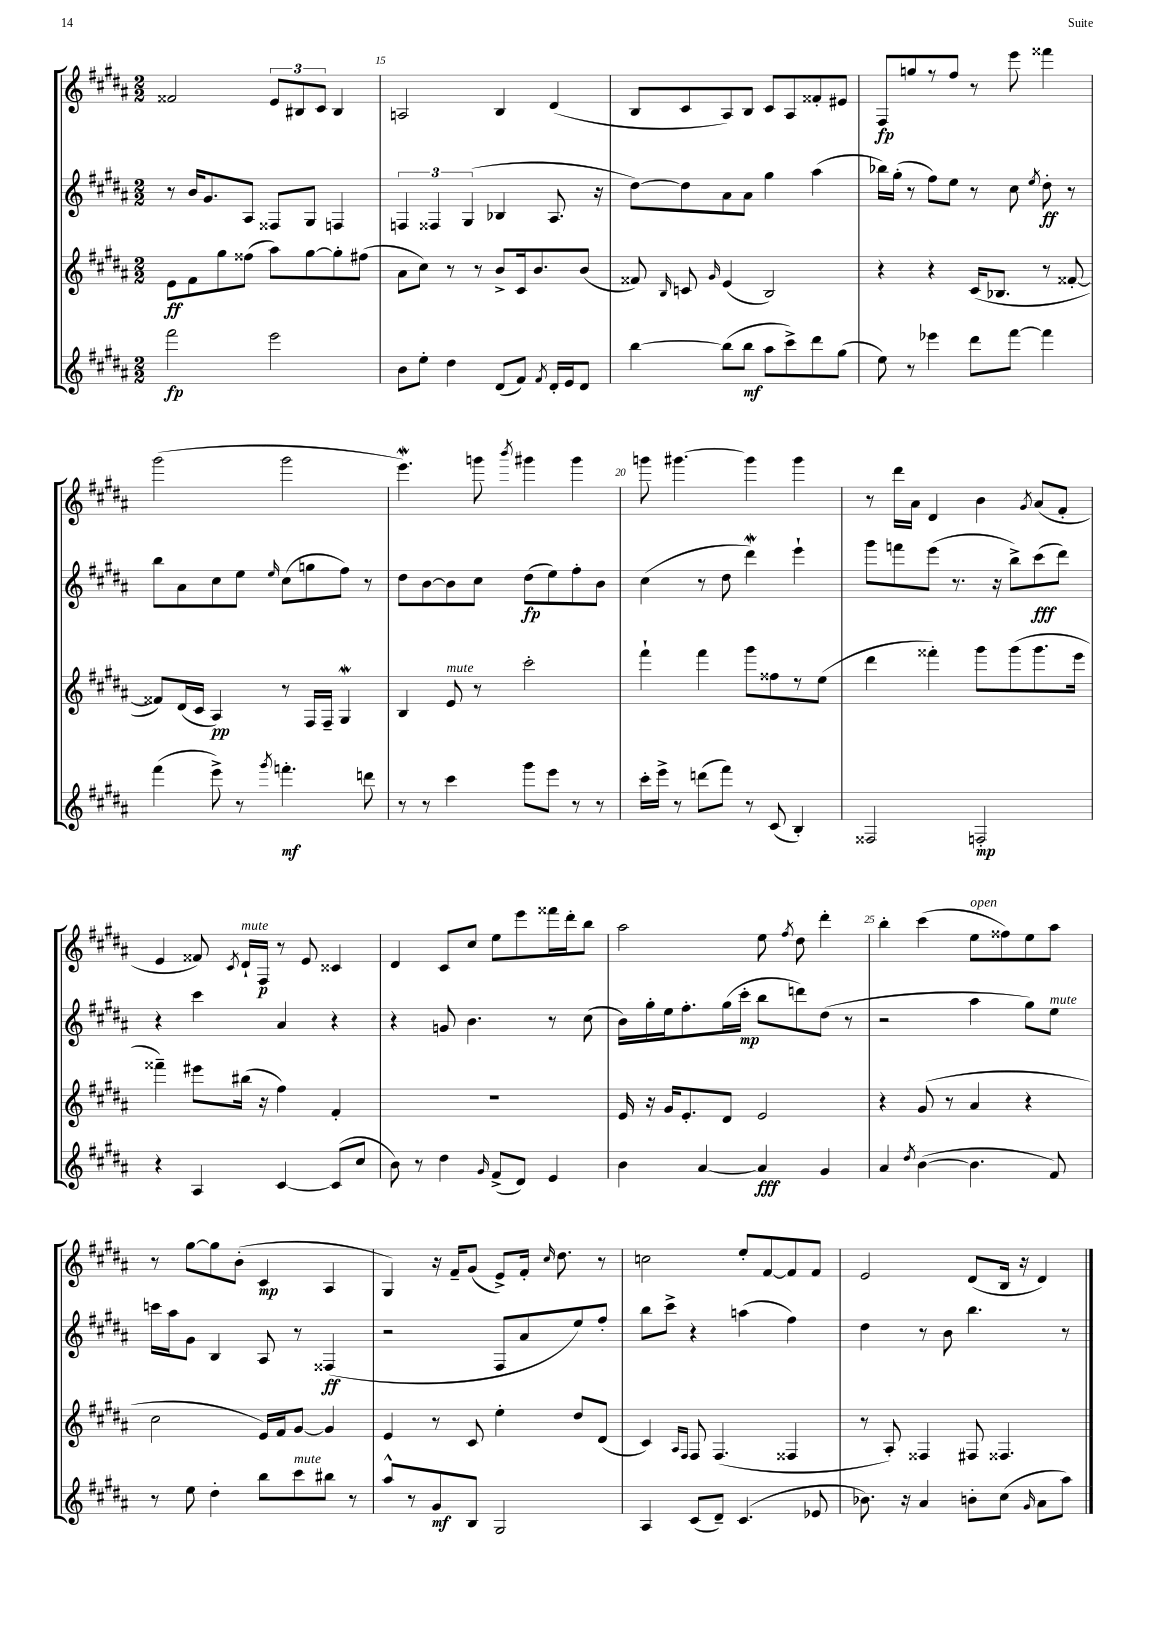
<<
\new StaffGroup <<
\new Staff = "s0" {
    \clef treble \key b \major \numericTimeSignature \time 2/2
    \autoBeamOff fisis'2 \tuplet 3/2 { e'8[ bis8 cis'8] } bis4 |
    a2 b4 dis'4( |
    b8[ cis'8 ais8) b8] cis'8[ ais8 fisis'8-. eis'8] |
    fis8[\fp g''8 r8 fis''8] r8 e'''8 fisis'''4 |
    gis'''2( gis'''2 |
    e'''4.\mordent) g'''8 \acciaccatura { b'''8 } gis'''4 gis'''4 |
    g'''8 gis'''4.~ gis'''4 gis'''4 |
    r8 dis'''16[ ais'16] dis'4 b'4 \acciaccatura { gis'8 } ais'8[( fis'8]-. |
    e'4 fisis'8) \acciaccatura { cis'8 } dis'16[-!^\markup { \italic "mute" } fis16]\p r8 e'8 cisis'4 |
    dis'4 cis'8[ cis''8] e''8[ e'''8 fisis'''16 dis'''16-. b''8] |
    ais''2 e''8 \acciaccatura { fis''8 } dis''8 dis'''4-. |
    b''4-. cis'''4( e''8[^\markup { \italic "open" } fisis''8) e''8 ais''8] |
    r8 gis''8[~ gis''8 b'8]-.( cis'4\mp ais4 |
    gis4) r16 fis'16[-- gis'8]( e'8[->) fis'16]-. \grace { cis''16 } dis''8. r8 |
    c''2 e''8[-. fis'8~ fis'8 fis'8] |
    e'2 dis'8[( b16] r16 dis'4) \bar "|." |
}
\new Staff = "s1" {
    \clef treble \key b \major \numericTimeSignature \time 2/2
    \autoBeamOff r8 b'16[ gis'8. ais8] fisis8[ gis8] f4 |
    \tuplet 3/2 { f4 fisis4 gis4( } bes4 ais8. r16 |
    dis''8[~) dis''8 ais'8 ais'8] gis''4 ais''4( |
    bes''16[) gis''16]-.( r8 fis''8[) e''8] r8 cis''8 \acciaccatura { e''8 } dis''8-.\ff r8 |
    b''8[ ais'8 cis''8 e''8] \grace { e''16 } cis''8[( g''8 fis''8]) r8 |
    dis''8[ b'8~ b'8 cis''8] dis''8[\fp( e''8) fis''8-. b'8] |
    cis''4( r8 dis''8 dis'''4\mordent) e'''4-! |
    gis'''8[ f'''8 e'''8]( r8. r16 b''8[->) cis'''8\fff( dis'''8]) |
    r4 cis'''4 ais'4 r4 |
    r4 g'8 b'4. r8 cis''8( |
    b'16[) gis''16-. e''16 fis''8.-. gis''16( cis'''16]-.\mp b''8[ d'''8) dis''8]( r8 |
    r2 ais''4 gis''8[) e''8]^\markup { \italic "mute" } |
    c'''16[ ais''16 gis'8] b4 ais8 r8 fisis4\ff( |
    r2 fis8[ ais'8 e''8) fis''8]-. |
    b''8[ cis'''8]-> r4 a''4( fis''4) |
    dis''4 r8 b'8 b''4. r8 \bar "|." |
}
\new Staff = "s2" {
    \clef treble \key b \major \numericTimeSignature \time 2/2
    \autoBeamOff e'8[\ff fis'8 gis''8 fisis''8]( ais''8[) gis''8~ gis''8-. fis''8]( |
    ais'8[ cis''8]) r8 r8 b'8[-> cis'16 b'8. b'8]( |
    fisis'8) \grace { b16 } c'8 \grace { gis'16 } e'4( b2) |
    r4 r4 cis'16[( bes8.] r8 fisis'8~-. |
    fisis'8[) dis'16( cis'16] ais4\pp) r8 fis16[ fis16]-- gis4\mordent |
    b4 e'8^\markup { \italic "mute" } r8 cis'''2-. |
    fis'''4-! fis'''4 gis'''8[ fisis''8 r8 e''8]( |
    dis'''4 fisis'''4-.) gis'''8[ gis'''8( gis'''8. e'''16] |
    fisis'''4--) eis'''8[ bis''16]( r16 fis''4) fis'4-. |
    R1 |
    e'16 r16 gis'16[ e'8.-. dis'8] e'2 |
    r4 gis'8( r8 ais'4 r4 |
    cis''2 e'16[) fis'16 gis'8]~ gis'4 |
    e'4 r8 cis'8 e''4-. dis''8[ dis'8]( |
    cis'4) \grace { ais16[ fis16] } fis8 fis4.( fisis4 |
    r8 ais8-.) fisis4 fis8 fisis4. \bar "|." |
}
\new Staff = "s3" {
    \clef treble \key b \major \numericTimeSignature \time 2/2
    \autoBeamOff fis'''2\fp e'''2 |
    b'8[ e''8]-. dis''4 dis'8[( fis'8]) \acciaccatura { fis'8 } dis'16[-. e'16 dis'8] |
    b''4~ b''8[( b''8]\mf ais''8[ cis'''8->) dis'''8 gis''8]( |
    e''8) r8 ees'''4 dis'''8[ fis'''8]~ fis'''4 |
    fis'''4( e'''8->) r8 \acciaccatura { gis'''8 } f'''4.-.\mf d'''8 |
    r8 r8 cis'''4 gis'''8[ e'''8] r8 r8 |
    cis'''16[-. e'''16]-> r8 d'''8[( fis'''8]) r8 cis'8( b4-.) |
    fisis2 f2-.\mp |
    r4 ais4 cis'4~ cis'8[( cis''8] |
    b'8) r8 dis''4 \grace { gis'16 } fis'8[->( dis'8]) e'4 |
    b'4 ais'4~ ais'4\fff gis'4 |
    ais'4 \acciaccatura { dis''8 } b'4~( b'4. fis'8) |
    r8 e''8 dis''4-. b''8[ cis'''8^\markup { \italic "mute" } bis''8] r8 |
    ais''8[-^ r8 gis'8\mf b8] gis2 |
    ais4 cis'8[( dis'8]--) cis'4.( ees'8 |
    bes'8.) r16 ais'4 b'8[-. cis''8]( \grace { gis'16 } ais'8[ ais''8]) \bar "|." |
}
>>
>>
\layout { \context { \Score currentBarNumber = #14 \override BarNumber.break-visibility = ##(#f #t #t) barNumberVisibility = #(every-nth-bar-number-visible 5) } }
